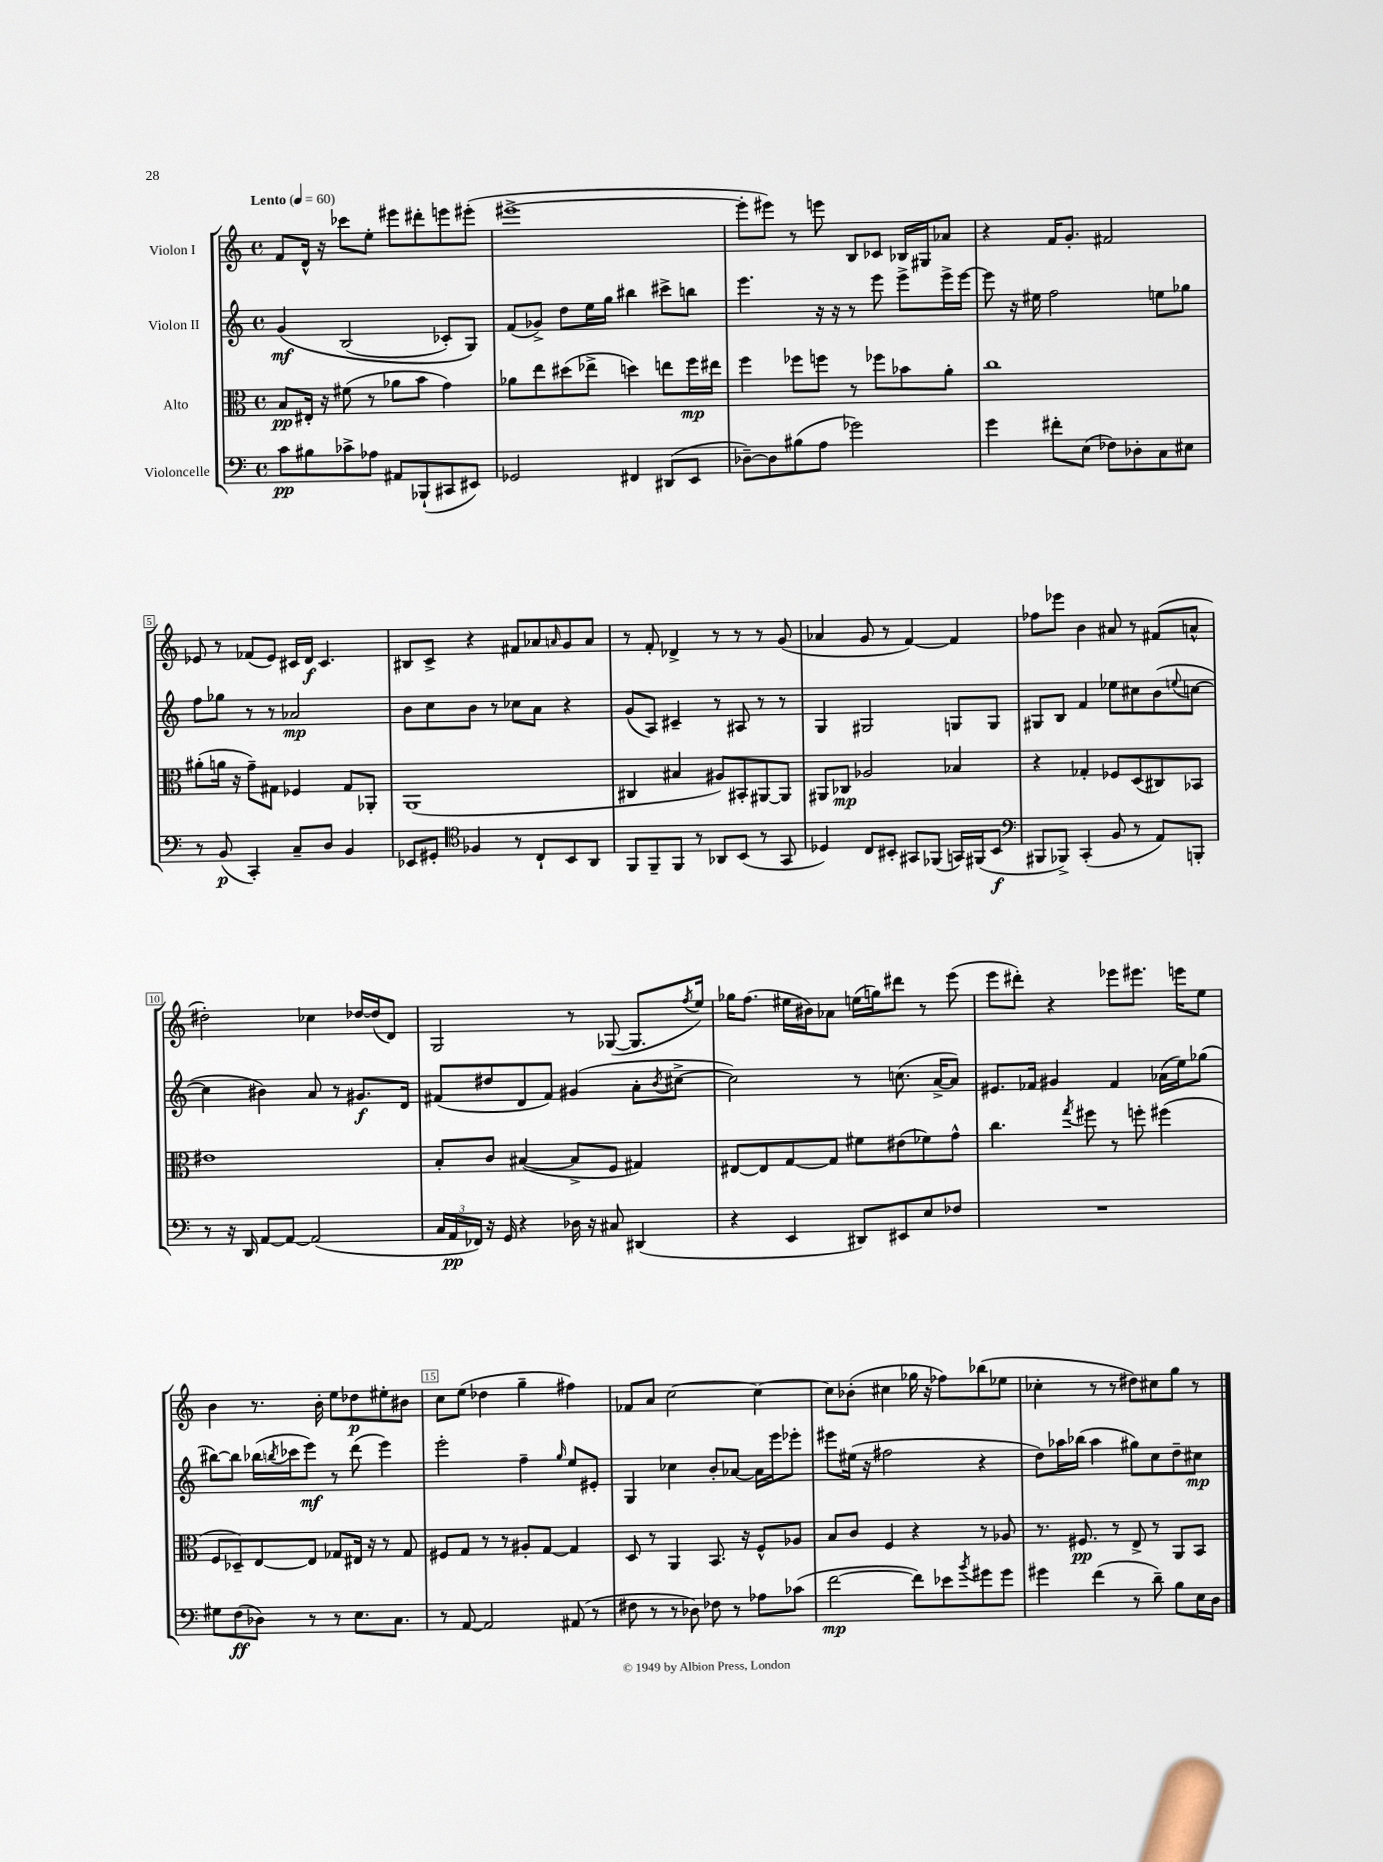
<<
\new StaffGroup <<
\new Staff = "s0" \with { instrumentName = "Violon I" } {
    \clef treble \key c \major \defaultTimeSignature \time 4/4 \tempo "Lento" 4 = 60
    f'8 d'16-^ r16 ces'''8 e''8-. eis'''8 dis'''8-. e'''8 eis'''8-.( |
    eis'''1~-> |
    eis'''8-. eis'''8) r8 e'''8 b8 ces'8 bes16 gis16 aes'8 |
    r4 f'16 g'8.-. fis'2 |
    ees'8 r8 fes'8( ees'8) cis'16 d'16\f cis'4. |
    bis8 c'8-> r4 fis'8 aes'8 \grace { a'16 } g'8 a'8 |
    r8 f'8-. des'4-> r8 r8 r8 g'8( |
    aes'4 g'8 r8 f'4~) f'4 |
    fes''8 ees'''8 b'4 ais'8 r8 fis'8( a'8-^ |
    dis''2-.) ces''4 des''16~ des''16( d'8) |
    g2 r8 ges8~( ges8. \acciaccatura { f''8 } e''16) |
    ges''16 f''8.( eis''16 bis'16) aes'8 e''16( g''16) dis'''8 r8 e'''8( |
    e'''8 dis'''8-.) r4 ees'''8 eis'''8. e'''16 e''8 |
    b'4 r8. b'16-. e''8 des''8\p eis''8-. bis'8 |
    c''8 e''8( des''4 g''4-- fis''4) |
    fes'8 a'8 c''2~ c''4~ |
    c''8 bes'8-.( cis''4 ges''16 r16 fes''8) bes''8( ees''8 |
    ces''4-. r8 r8 dis''8) cis''8 g''8 r8 \bar "|." |
}
\new Staff = "s1" \with { instrumentName = "Violon II" } {
    \clef treble \key c \major \defaultTimeSignature \time 4/4
    g'4\mf\( b2( ces'8-.) g8\) |
    f'8( ges'8->) d''8 e''16 g''16 bis''4 cis'''8-> b''8 |
    e'''4. r16 r16 r8 e'''8 e'''8-> e'''16-> e'''16~ |
    e'''8 r16 eis''16 f''2 e''8 ges''8 |
    f''8 ges''8 r8 r8 aes'2\mp |
    b'8 c''8 b'8 r8 ces''8 a'8 r4 |
    g'8( a8) cis'4-- r8 ais8 r8 r8 |
    g4 gis2 g8 g8 |
    gis8 b8 f'4 ees''8 cis''8 b'8( \appoggiatura { e''8 } c''8~ |
    c''4 bis'4) a'8 r8 gis'8.\f d'16 |
    fis'8( dis''8 d'8 fis'8) gis'4( a'8-. \acciaccatura { b'8 } cis''8~-> |
    cis''2) r8 c''8.( a'16~-> a'8) |
    eis'8. fes'16 gis'4 fes'4 aes'16( e''16) ges''8( |
    bis''8~) bis''8 bes''16( \acciaccatura { b''8 } ces'''16 e'''8\mf) r8 d'''8( e'''4) |
    e'''2-. f''4-- \grace { g''16 } e''8 eis'8-. |
    g4 ces''4 b'8-. aes'8~ aes'16 e'''16 ees'''8-. |
    eis'''8 eis''16( r16 fis''2 r4 |
    d''8) aes''16 bes''16( aes''4 gis''8) c''8 d''8-- cis''8\mp \bar "|." |
}
\new Staff = "s2" \with { instrumentName = "Alto" } {
    \clef alto \key c \major \defaultTimeSignature \time 4/4
    b8\pp eis16-. r16 fis'8( r8 aes'8 b'8 g'4) |
    aes'8 e''8 dis''8( ees''8-> d''4) e''8 f''16\mp eis''16 |
    f''4 fes''8 f''8 r8 fes''8 bes'8 a'8-. |
    c''1 |
    ais'8-.( a'16 r16 g'8--) gis8 fes4 gis8 aes,8-. |
    a,1( |
    cis4 bis4 ais8) bis,8-. ais,8~ ais,8 |
    ais,8 ces8\mp aes2 bes4 |
    r4 ges4-. fes8 d8( cis8) bes,8 |
    eis'1 |
    b8-. c'8 bis4~( bis8-> f8 gis4) |
    eis8~ eis8 g8~ g8 fis'8 eis'8( fes'8) g'8-^ |
    c''4. \acciaccatura { g''8 } fis''8 r8 f''8-. fis''4( |
    f8 des8--) e8~ e8 ges8 eis16 r16 r8 ges8 |
    fis8 g8 r8 r8 ais8-. g8~ g4 |
    d8 r8 a,4 b,8. r16 f8-^ aes8 |
    b8 c'8 f4 r4 r8 aes8 |
    r8. fis8.\pp r8 e8-> r8 a,8 b,8 \bar "|." |
}
\new Staff = "s3" \with { instrumentName = "Violoncelle" } {
    \clef bass \key c \major \defaultTimeSignature \time 4/4
    c'8\pp bis8 ces'8-> aes8 ais,8 bes,,8-!( cis,8 eis,8) |
    ges,2 fis,4 dis,8( e,8 |
    des8~--) des8 bis8( a8 ges'2) |
    g'4 fis'8-. e8( fes8) des8-. c8 eis8 |
    r8 b,8\p( c,4-.) c8-- d8 b,4 |
    ees,8 gis,8-. \clef tenor fes4 r8 c8-! b,8 a,8 |
    f,8 f,8-- f,8 r8 aes,8 b,8( r8 g,8 |
    des4) c8 bis,8-. gis,8 fes,8( g,16) fis,16( bis,8\f |
    \clef bass bis,,8 bes,,8->) c,4-.( b,8 r8 a,8) b,,8-. |
    r8 r16 d,16 a,8~ a,8~ a,2( |
    \tuplet 3/2 { c16 a,16\pp fes,16) } r16 g,16 r4 des16 r16 cis8 dis,4( |
    r4 e,4 dis,8) eis,8 e8 fes8 |
    R1 |
    gis8 f8\ff( des8) r8 r8 e8. c8. |
    r8 a,8~ a,2 ais,8( r8 |
    fis8 r8 r8 des8) fes8 r8 aes8 ces'8( |
    f'2~\mp f'8) ees'8 \acciaccatura { b'8 } gis'8 gis'8 |
    gis'4 f'4( r8 d'8--) b8 e16 d16 \bar "|." |
}
>>
>>
\layout { \context { \Score \override BarNumber.break-visibility = ##(#f #t #t) barNumberVisibility = #(every-nth-bar-number-visible 5) \override BarNumber.stencil = #(make-stencil-boxer 0.1 0.3 ly:text-interface::print) } }
